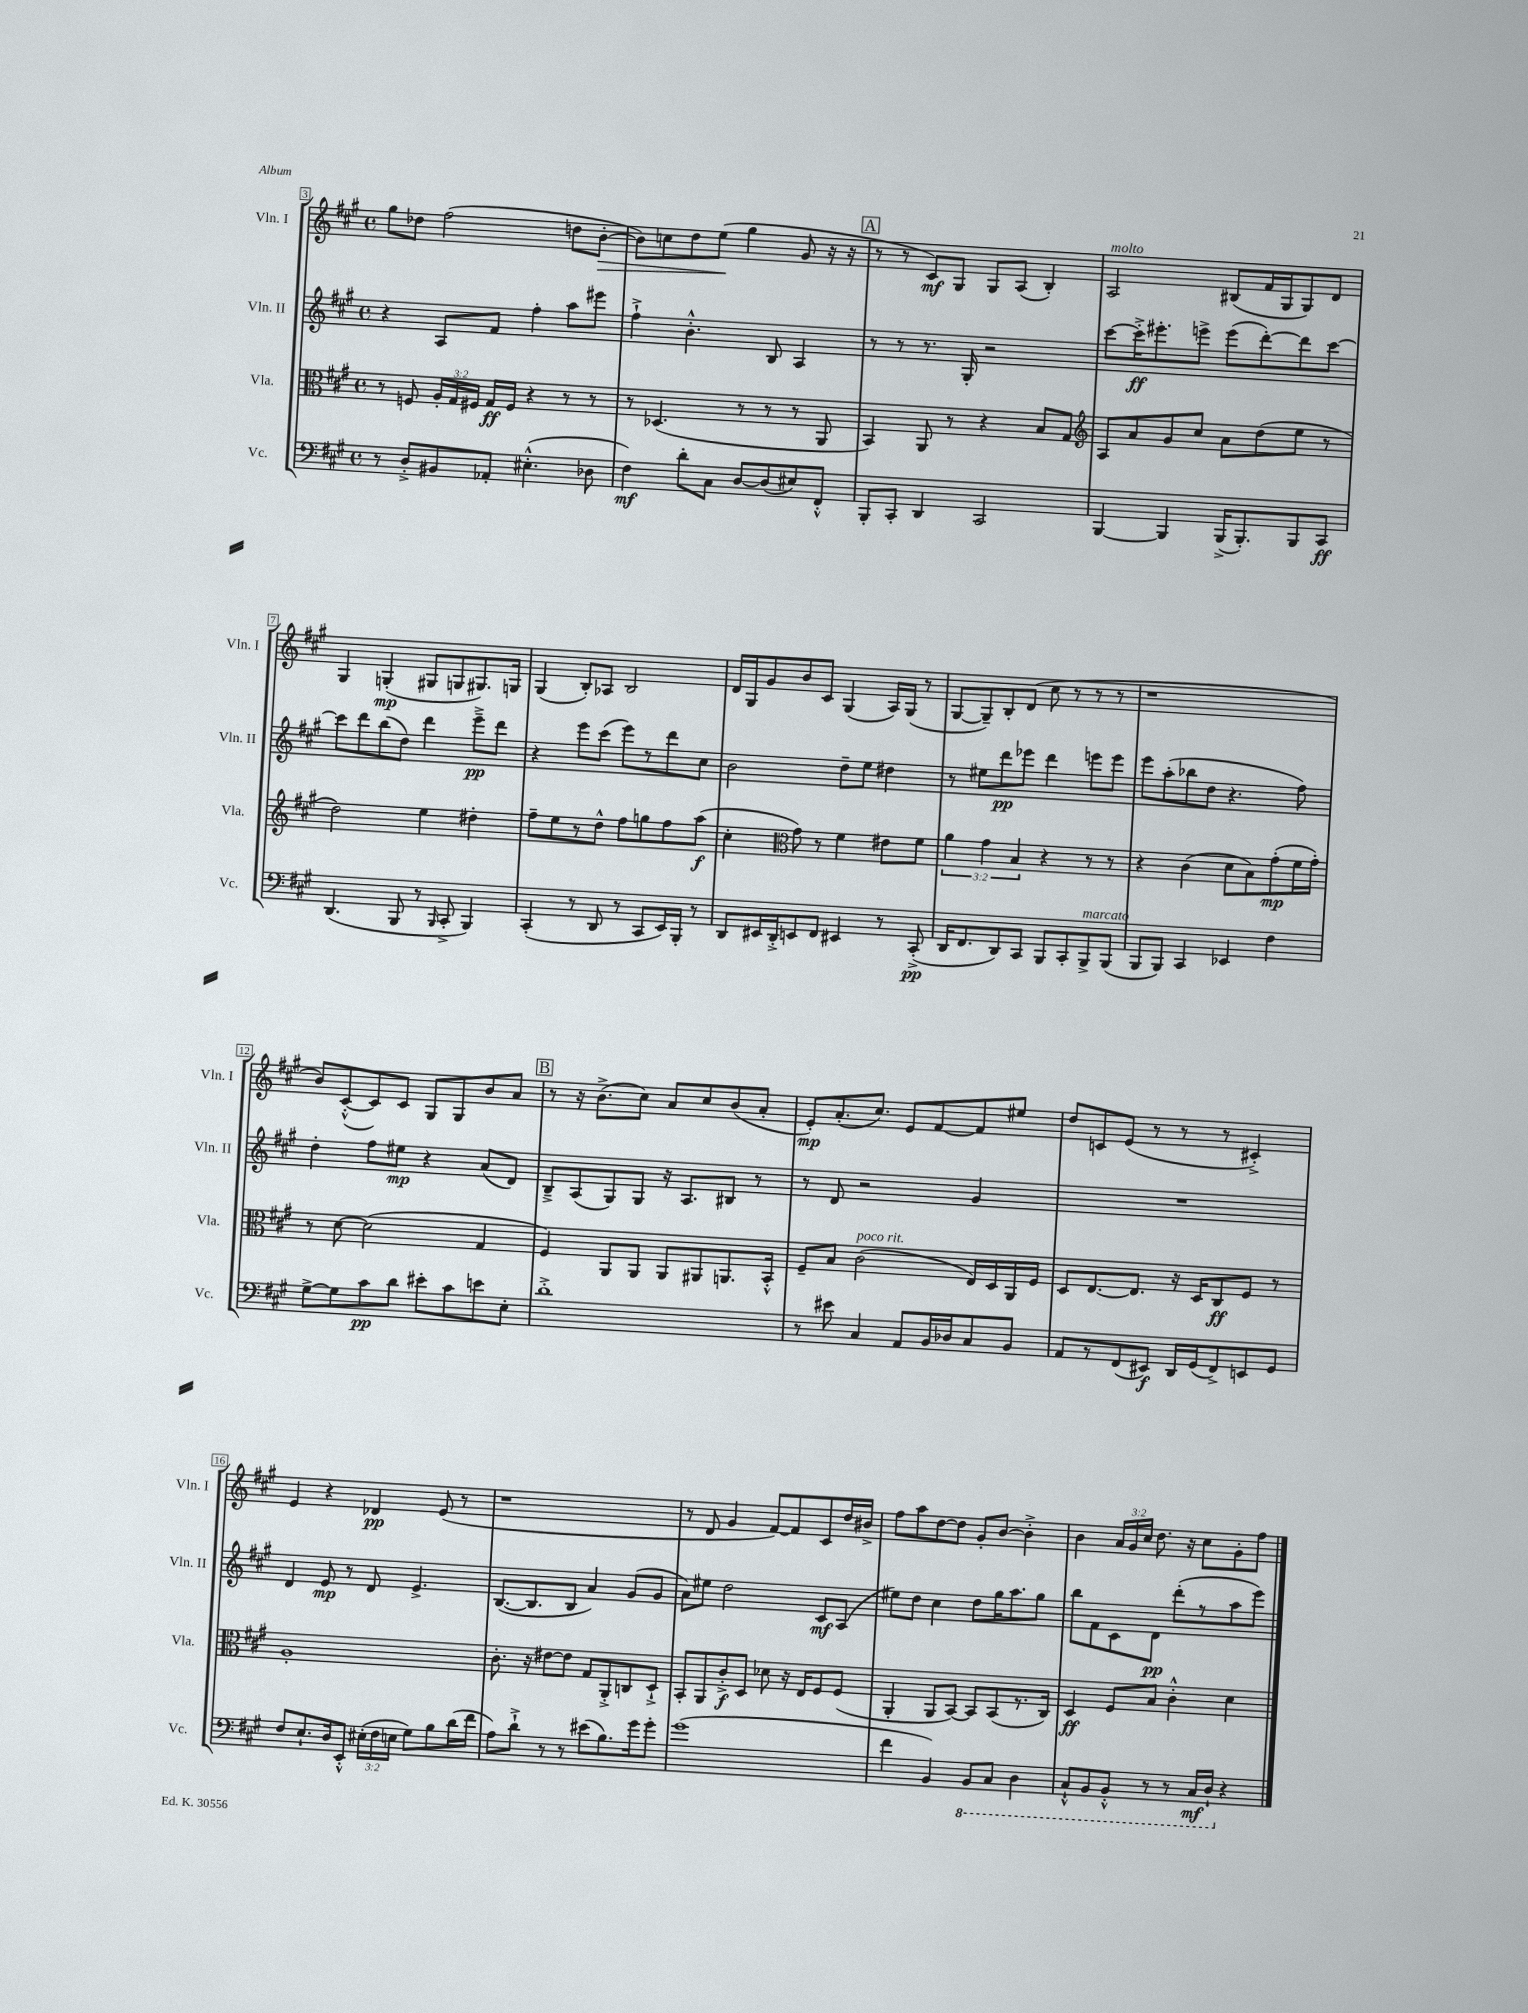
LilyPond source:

<<
\new StaffGroup <<
\new Staff = "s0" \with { instrumentName = "Vln. I" shortInstrumentName = "Vln. I" } {
    \clef treble \key a \major \defaultTimeSignature \time 4/4 \override Staff.TupletNumber.text = #tuplet-number::calc-fraction-text
    \autoBeamOff gis''8[ des''8] fis''2( d''8[ b'8]~-.\> |
    b'8[) c''8 d''8 e''8]\!( gis''4 gis'8 r16 r16 |
    \mark \markup { \box "A" } r8 r8 cis'8[\mf) gis8] gis8[ a8]( b4-.) |
    a2^\markup { \italic "molto" } bis8[( fis'16 gis16 gis8) d'8] |
    gis4 g4-.\mp( gis8[ g8 gis8.) g16] |
    gis4( b8[-.) aes8] b2 |
    d'16[ gis16 gis'8 b'8 cis'8] gis4( a16[) gis16]( r8 |
    gis8[~ gis8--) b8-. d'8]( cis''8 r8 r8 r8 |
    r1 |
    b'8[) cis'8~-.-^( cis'8) cis'8] gis8[ gis8 b'8 a'8] |
    \mark \markup { \box "B" } r8 r16 b'8.[->( cis''8]) a'8[ cis''8 b'8( a'8]-. |
    e'8[-.\mp) a'8.-.( cis''8.]) e'8[ fis'8~ fis'8 eis''8] |
    d''8[ c'8 e'8]( r8 r8 r8 cis'4-.->) |
    e'4 r4 des'4\pp e'8( r8 |
    r1 |
    r8 d'8 gis'4 fis'8[~) fis'8 cis'8 d''16 bis'16]-> |
    fis''8[ a''8 d''8~ d''8] gis'8[-. b'8]~ b'4-.-> |
    b'4 \tuplet 3/2 { a'16[ gis'16 cis''16] } d''8. r16 cis''8[ gis'8-. fis''8] \bar "|." |
}
\new Staff = "s1" \with { instrumentName = "Vln. II" shortInstrumentName = "Vln. II" } {
    \clef treble \key a \major \defaultTimeSignature \time 4/4
    \autoBeamOff r4 a8[ fis'8] fis''4-. a''8[ eis'''8] |
    fis''4-!-> b'4.-.-^ b8 a4 |
    \mark \markup { \box "A" } r8 r8 r8. gis16-. r2 |
    cis'''8[~ cis'''16-.->\ff eis'''8.-. e'''8]-> e'''8[( d'''8~-.) d'''8 cis'''8]~ |
    cis'''8[ d'''8 b''8( d''8]) d'''4 e'''8[--->\pp d'''8] |
    r4 e'''8[ cis'''8]( e'''8[) r8 d'''8 cis''8] |
    b'2 d''8[-- e''8] dis''4 |
    r8 eis''8[ d'''8\pp ees'''8] d'''4 e'''8[ e'''8] |
    e'''8[ a''8-.( bes''8 d''8] r4. fis''8) |
    d''4-. fis''8[ eis''8]\mp r4 a'8[( d'8]) |
    \mark \markup { \box "B" } b8[---> a8( gis8) gis8] r16 a8.[ bis8] r8 |
    r8 d'8 r2 gis'4 |
    R1 |
    d'4 e'8\mp r8 d'8 e'4.-> |
    b8.[~( b8. b8] a'4) gis'8[( gis'8] |
    a'8[) eis''8] d''2 cis'8[\mf a8]( |
    eis''8[) d''8] cis''4 d''8[ gis''16 a''8. gis''8] |
    b''8[ fis'8 cis'8 d'8]\pp d'''8[-.( r8 a''8 e'''8]) \bar "|." |
}
\new Staff = "s2" \with { instrumentName = "Vla." shortInstrumentName = "Vla." } {
    \clef alto \key a \major \defaultTimeSignature \time 4/4 \override Staff.TupletNumber.text = #tuplet-number::calc-fraction-text
    \autoBeamOff r8 f8 \tuplet 3/2 { a16[-. gis16 fis16] } gis16[\ff fis16] r4 r8 r8 |
    r8 des4.( r8 r8 r8 a,8 |
    \mark \markup { \box "A" } b,4) a,8 r8 r4 b8[ gis8] |
    \clef treble a8[ a'8 gis'8 cis''8] a'8[ d''8( e''8] r8 |
    d''2) e''4 dis''4-. |
    fis''8[-- e''8 r8 d''8]-^ fis''8[ g''8 fis''8 a''8]\f( |
    cis''4-. \clef alto gis'8) r8 fis'4 eis'8[ fis'8] |
    \tuplet 3/2 { a'4 gis'4 b4 } r4 r8 r8 |
    r4 cis'4( d'8[ b8) gis'8-.\mp( fis'16 gis'16]-.) |
    r8 d'8~ d'2( gis4 |
    \mark \markup { \box "B" } fis4) a,8[ a,8] a,8[ ais,8 a,8. b,16]-.-^ |
    fis8[-- b8] cis'2^\markup { \italic "poco rit." }( e16[) d16 a,16 fis16] |
    d8[ e8.~ e8.] r16 d16[ cis8\ff fis8] r8 |
    a1-. |
    cis'8.-. r16 eis'8[~ eis'8] gis8[ a,8-.-> c8 d8]-!-> |
    b,8[-. a,8 cis'8-.->\f d8] des'8 r16 e16[ fis8 fis8]( |
    a,4-. a,8[ b,8]~) b,8[ b,8( r8. cis16]) |
    d4\ff fis8[ b8] cis'4-.-^ d'4 \bar "|." |
}
\new Staff = "s3" \with { instrumentName = "Vc." shortInstrumentName = "Vc." } {
    \clef bass \key a \major \defaultTimeSignature \time 4/4 \override Staff.TupletNumber.text = #tuplet-number::calc-fraction-text
    \autoBeamOff r8 d8[-.-> bis,8 aes,8]-. eis4.-.-^( des8 |
    fis4\mf) d'8[-. cis8] d8[~ d8( eis8) fis,8]-.-^ |
    \mark \markup { \box "A" } b,,8[-. cis,8]-. d,4 cis,2 |
    b,,4~ b,,4 b,,16[->( b,,8.-.) b,,8 cis,8]\ff |
    d,4.( b,,8 r8 \grace { b,,16 } cis,8-.-> b,,4) |
    cis,4-.( r8 d,8 r8 cis,8[ e,16) b,,16]-. r8 |
    d,8[ eis,16 d,16-.-> e,8 fis,8] eis,4 r8 cis,8-.->\pp( |
    d,16[ fis,8. d,8) cis,8] b,,8[ cis,8-. b,,8->^\markup { \italic "marcato" } b,,8]( |
    b,,8[ b,,8]) cis,4 ees,4 fis4 |
    gis8[~-> gis8 cis'8\pp d'8] eis'8[-. cis'8 e'8 e8]-. |
    \mark \markup { \box "B" } d'1-.-> |
    r8 eis'8 cis4 a,8[ b,16 des16 cis8 b,8] |
    a,8[ r8 fis,8( eis,8]\f) d,16[ gis,16( fis,8->) e,8 gis,8] |
    fis8[ e8.-! d16 e,8]-.-^ \tuplet 3/2 { eis16[-.( fis16 e16] } gis8[) b8 d'16( fis'16] |
    a8[) d'8]-!-> r8 r8 eis'8[( b8.) gis'16 gis'8]-. |
    gis'1( |
    fis'4 b,4) \ottava #-1 b,,8[ cis,8] d,4 |
    cis,8[-!-^ b,,8 b,,8]-.-^ r8 r8 cis,16[\mf d,16]-! \ottava #0 r4 \bar "|." |
}
>>
>>
\layout { \context { \Score currentBarNumber = #3 \override BarNumber.stencil = #(make-stencil-boxer 0.1 0.3 ly:text-interface::print) } }
